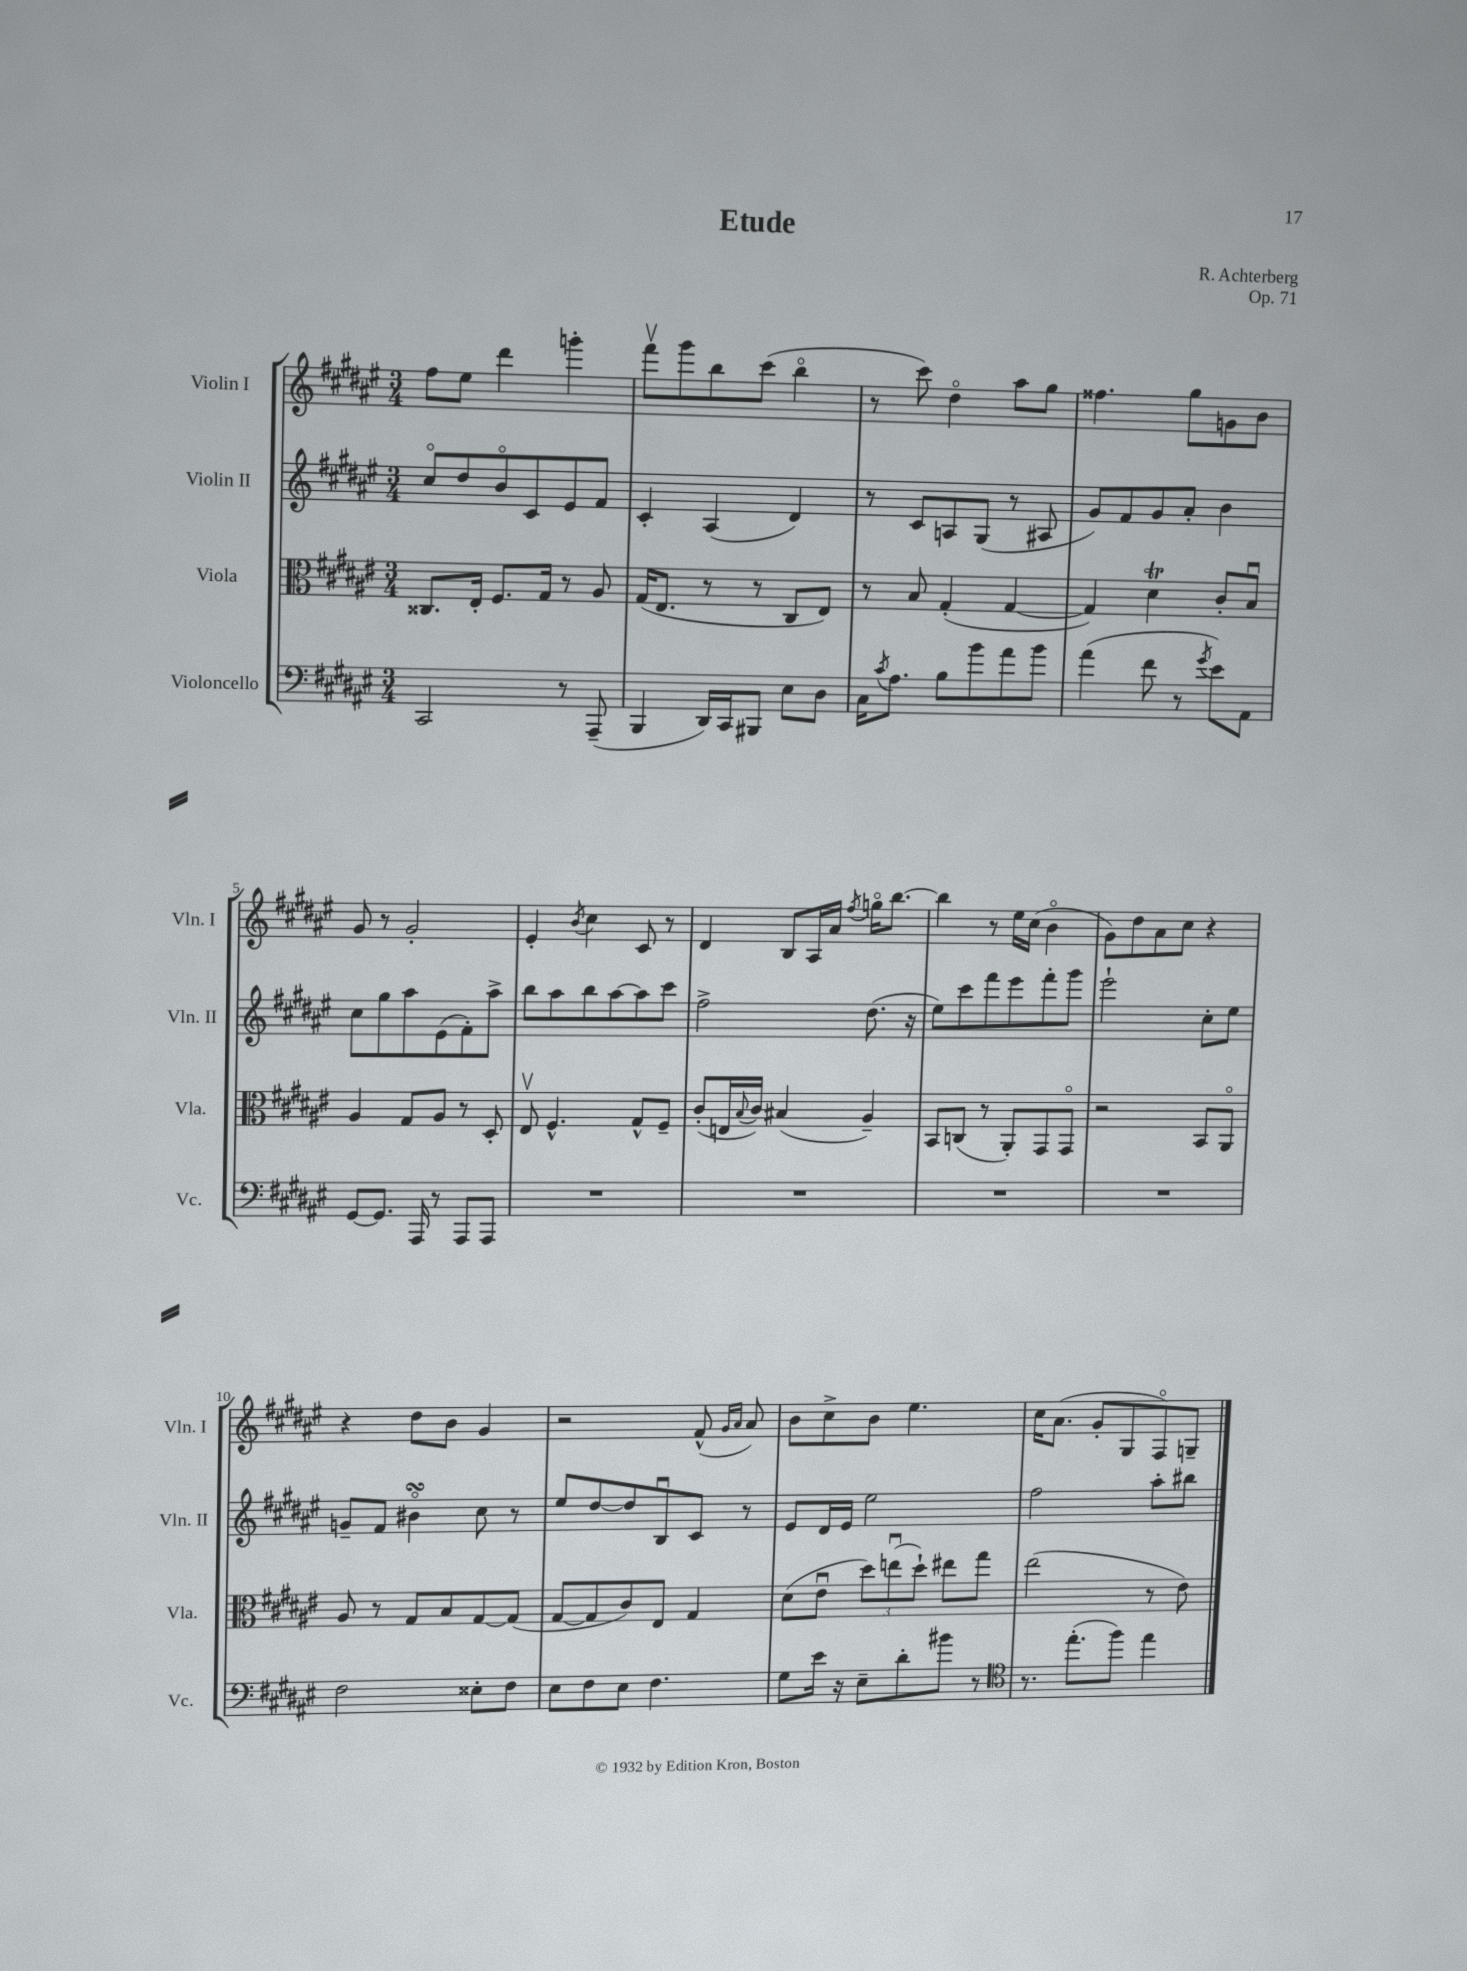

**kern	**kern	**kern	**kern
*staff4	*staff3	*staff2	*staff1
*clefF4	*clefC3	*clefG2	*clefG2
*k[f#c#g#d#a#e#]	*k[f#c#g#d#a#e#]	*k[f#c#g#d#a#e#]	*k[f#c#g#d#a#e#]
*M3/4	*M3/4	*M3/4	*M3/4
2CC#	8.C##	8cc#o	8ff#
.	.	8dd#	8ee#
.	16E#'	.	.
.	8.F#	8bo	4ddd#
.	.	8c#	.
.	16G#	.	.
8r	8r	8e#	4ggg'
(8AAA#~	8A#	8f#	.
=	=	=	=
4BBB	(16G#	4c#'	8fff#v
.	8.E#	.	.
.	.	.	8ggg#
16DD#)	8r	(4A#	8bb
16CC#	.	.	.
8BBB#	8r	.	(8ccc#
8E#	8C#	4d#)	4bbo
8D#	8E#)	.	.
=	=	=	=
16C#	8r	8r	8r
8qc#	.	.	.
8.A#	.	.	.
.	8B	8c#	8ccc#)
8B	(4G#'	8A	4dd#o
8b	.	(8G#	.
8a#	[4G#	8r	8aa#
8b	.	8A#	8gg#
=	=	=	=
(4a#	4G#])	8g#)	4.ff##
.	.	8f#	.
8f#	4d#	8g#	.
8r	.	8a#'	8gg#
8qg#	.	.	.
8e#)	8c#'	4b	8g
8AA#	8Bu	.	8b
=	=	=	=
[8GG#	4A#	8cc#	8g#
8.GG#]	.	8gg#	8r
.	8G#	8aa#	2g#'
16AAA#	.	.	.
8r	8A#	(8e#	.
8AAA#	8r	8f#')	.
8AAA#	8D#'	8aa#^	.
=	=	=	=
2.r	8E#v	8bb	4e#'
.	4.F#^^	8aa#	.
.	.	.	8qb
.	.	8bb	4cc#
.	.	[8aa#	.
.	8G#^^	8aa#]	8c#
.	8F#~	8ccc#	8r
=	=	=	=
2.r	(8c#'	2ff#^	4d#
.	16E	.	.
.	8qqB	.	.
.	16c#)	.	.
.	(4B#	.	8B
.	.	.	16A#
.	.	.	16a#
.	.	.	8qff#
.	4A#~)	(8.dd#	16ggo
.	.	.	[8.bb
.	.	16r	.
=	=	=	=
2.r	8BB	8ee#)	4bb]
.	(8C	8ccc#	.
.	8r	8fff#	8r
.	8AA#')	8eee#	16ee#
.	.	.	(16cc#
.	8GG#	8fff#'	4bo
.	8GG#o	8ggg#	.
=	=	=	=
2.r	2r	2eee#`	8g#)
.	.	.	8dd#
.	.	.	8a#
.	.	.	8cc#
.	8BB	8cc#'	4r
.	8AA#o	8ee#	.
=	=	=	=
2F#	8A#	8g~	4r
.	8r	8f#	.
.	8G#	4b#o	8dd#
.	8B	.	8b
8E##'	[8G#	8cc#	4g#
8F#	(8G#]	8r	.
=	=	=	=
8E#	[8G#	8ee#	2r
8F#	8G#]	[8dd#	.
8E#	8c#)	8dd#]	.
4.F#	8E#	8Bu	.
.	4G#	8c#	(8f#^^
.	.	.	16qqg#
.	.	.	16qqa#
.	.	8r	8a#)
=	=	=	=
8G#	(8d#	8e#	8b
16e#	8e#u	16d#	8cc#^
16r	.	16e#	.
8E#~	12dd#)	2ee#	8b
.	(12eeu	.	.
8d#'	.	.	4.ee#
.	12dd#`)	.	.
8b#	8ee#	.	.
8r	8gg#	.	.
=	=	=	=
*clefC4	*	*	*
8.r	(2ee#	2ff#	16cc#
.	.	.	(8.a#
(8.ee#'	.	.	.
.	.	.	8g#'
8ff#)	.	.	8G#
4ee#	8r	8aa#'	8F#o)
.	8e#)	8bb#	8G~
==	==	==	==
*-	*-	*-	*-
